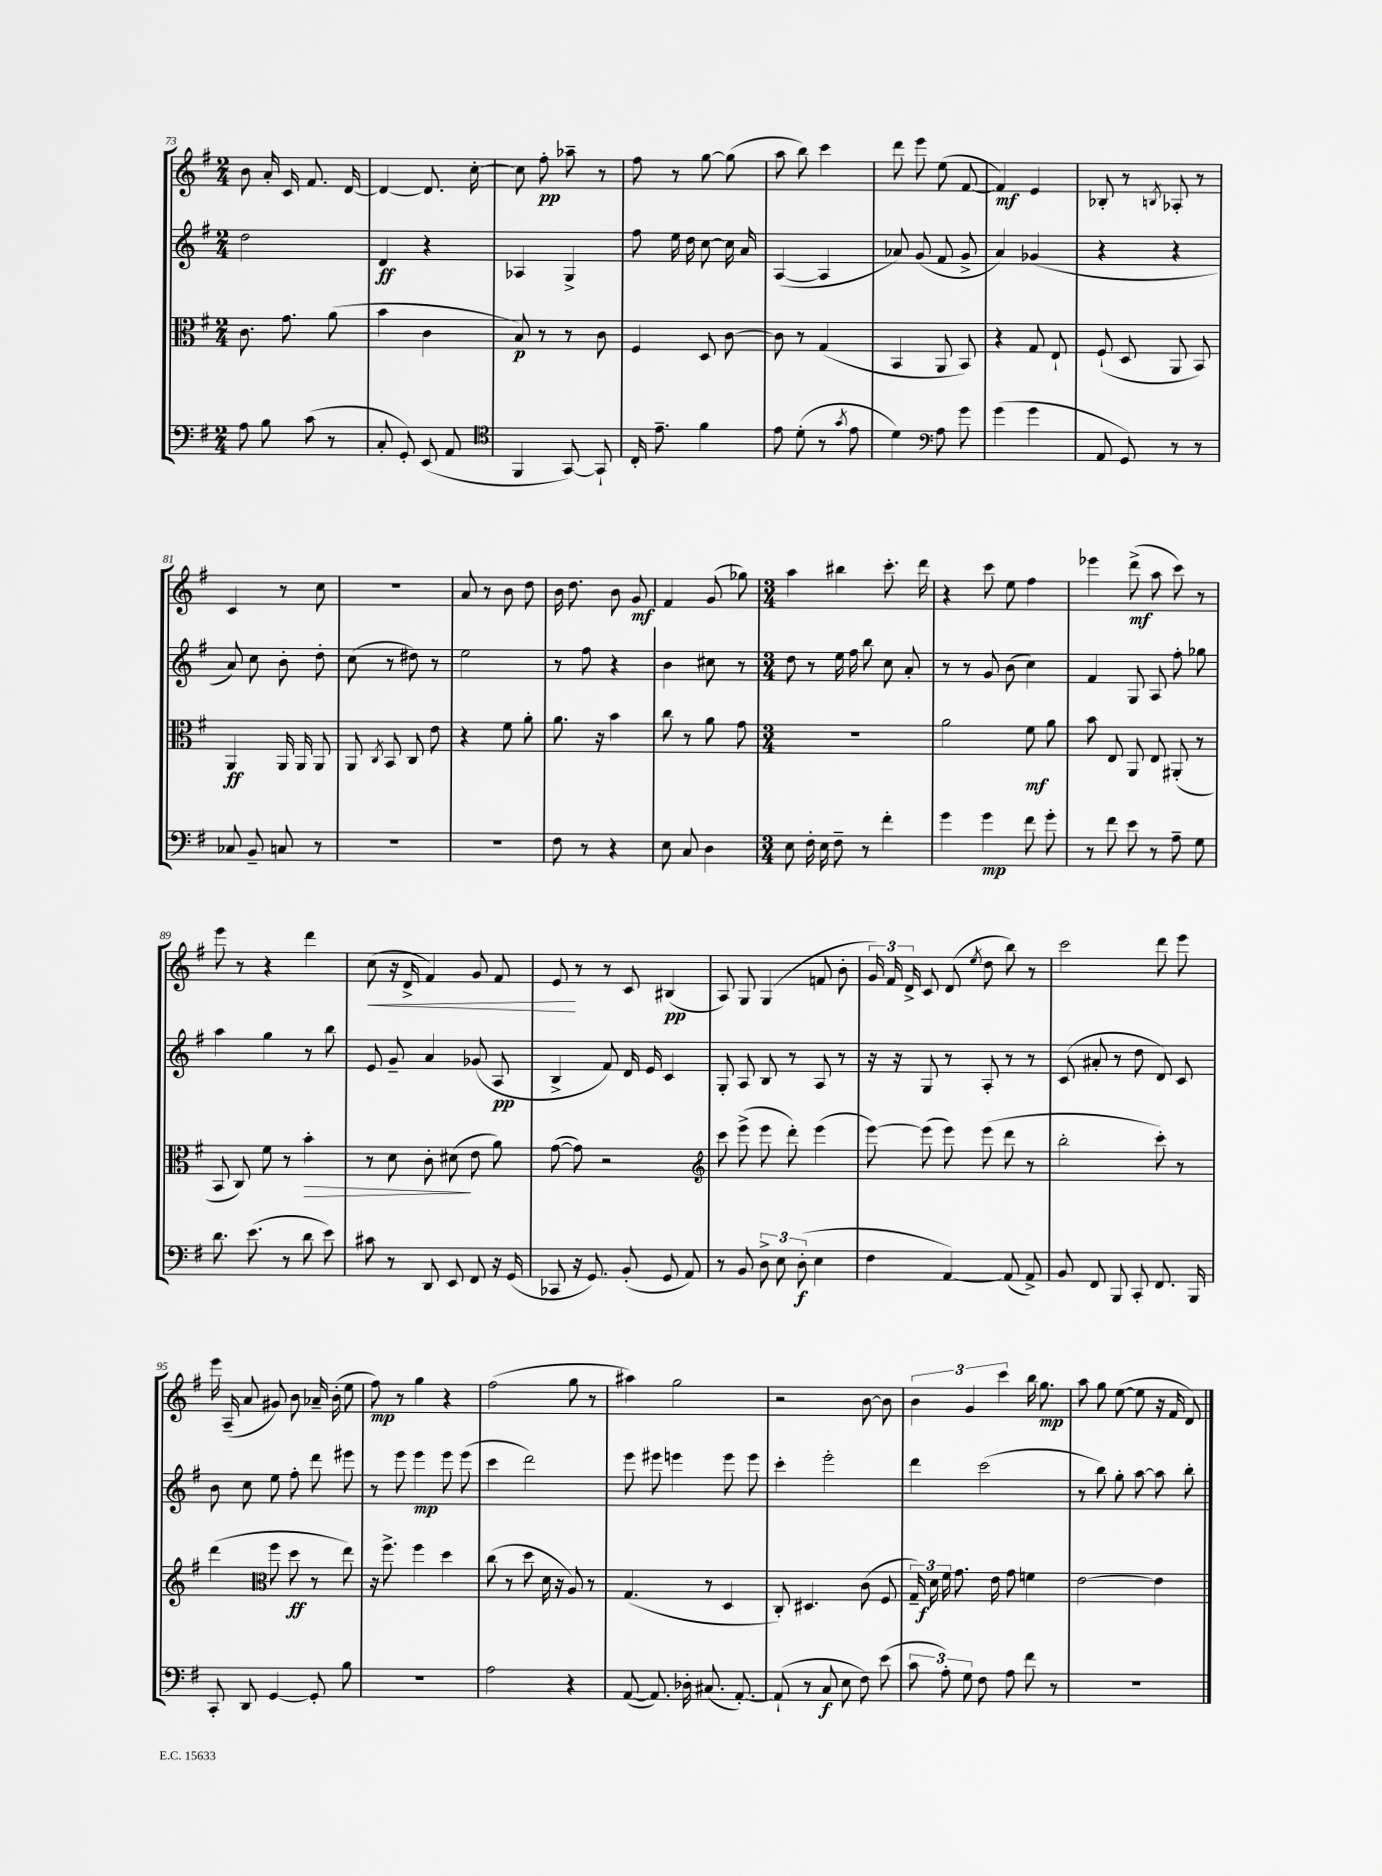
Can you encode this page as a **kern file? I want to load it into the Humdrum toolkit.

**kern	**kern	**kern	**kern
*staff4	*staff3	*staff2	*staff1
*clefF4	*clefC3	*clefG2	*clefG2
*k[f#]	*k[f#]	*k[f#]	*k[f#]
*M2/4	*M2/4	*M2/4	*M2/4
8A\	8.c\	2dd\	8b\
8B\	.	.	16a'/
.	8.g\	.	16c/
(8c\	.	.	8.f#/
8r	(8a\	.	.
.	.	.	[16d/
=	=	=	=
8C'/	4b\	4d/	4d/_
8GG'/)	.	.	.
(8EE/	4c\	4r	8.d/]
8AA/	.	.	.
.	.	.	[16cc'\
=	=	=	=
*clefC4	*	*	*
4FF#/	8B/)	4A-/	8cc\]
.	8r	.	8ff#'\
[8GG/)	8r	4G^/	8aa-~\
8GG`/]	8c\	.	8r
=	=	=	=
16C'/	4F#/	8ff#\	8ff#\
8.e~\	.	.	.
.	.	16ee\	8r
.	.	16dd\	.
4f#\	8D/	[8cc\	[8gg\
.	[8c\	16cc\]	(8gg\]
.	.	16a/	.
=	=	=	=
8e\	8c\]	([4A/	8aa\
(8d'\	8r	.	8bb\)
8r	(4G/	4A/]	4ccc\
8qg/	.	.	.
8e\	.	.	.
=	=	=	=
4d\)	4BB/	8a-/)	8ddd\
.	.	(8g/	8eee\
*clefF4	*	*	*
8A\	8AA/	8f#/	(8ee\
8g\	8BB/)	8g^/	[8f#/
=	=	=	=
(4g\	4r	4a/)	4f#/])
4g\	8G/	(4g-/	4e/
.	8E`/	.	.
=	=	=	=
8AA/	(8F#`/	4r	8B-'/
8GG/)	8D/	.	8r
.	.	.	8qB/
8r	8AA/	4r	8A-'/
8r	8BB/)	.	8r
=	=	=	=
8C-/	4AA/	8a/)	4c/
8BB~/	.	8cc\	.
8C/	16AA/	8b'\	8r
.	16AA/	.	.
8r	8AA/	8dd'\	8cc\
=	=	=	=
2r	8AA/	(8cc\	2r
.	8qC/	.	.
.	8BB/	8r	.
.	8C/	8dd#\)	.
.	8e\	8r	.
=	=	=	=
2r	4r	2ee\	8a/
.	.	.	8r
.	8f#\	.	8b\
.	8a'\	.	8dd\
=	=	=	=
8F#\	8.a\	8r	16b\
.	.	.	8.dd\
8r	.	8ff#\	.
.	16r	.	.
4r	4b\	4r	8b\
.	.	.	8g/
=	=	=	=
8E\	8cc\	4b\	4f#/
8C/	8r	.	.
4D\	8a\	8cc#\	(8g/
.	8g\	8r	8gg-\)
=	=	=	=
*M3/4	*M3/4	*M3/4	*M3/4
8E\	2.r	8dd\	4aa\
16F#'\	.	8r	.
16E\	.	.	.
8F#~\	.	16ee\	4bb#\
.	.	16ff#\	.
8r	.	8bb\	.
4f#'\	.	8cc\	8.ccc'\
.	.	8a'/	.
.	.	.	16ddd\
=	=	=	=
4g\	2a\	8r	4r
.	.	8r	.
4g\	.	8g/	8ccc\
.	.	(8b\	8ee\
8f#\	8f#\	4cc\)	4ff#\
8g'\	8a\	.	.
=	=	=	=
8r	8b\	4f#/	4eee-\
8f#\	8E/	.	.
8e\	8AA/	8G/	(8ddd^\
8r	8E/	8A/	8aa\
8A~\	(8AA#'/	8ff#'\	8ccc\)
8G\	8r	8gg-\	8r
=	=	=	=
8.d\	8BB/	4aa\	8eee\
.	8C/)	.	8r
(8.e\	.	.	.
.	8f#\	4gg\	4r
8r	8r	.	.
8d\	4b'\	8r	4ddd\
8e\)	.	8bb\	.
=	=	=	=
8c#\	8r	8e/	(8cc\
8r	8d\	8g~/	16r
.	.	.	16d^/
8DD/	8c'\	4a/	4f#/)
8EE/	(8d#\	.	.
8FF#/	8e\	(8g-/	8g/
16r	8a\)	8A/	8f#/
(16GG/	.	.	.
=	=	=	=
8CC-/	([8g\	4B^/	8e/
16r	8g\])	.	8r
8.GG/)	.	.	.
.	2r	8f#/)	8r
(8BB'/	.	16d/	8c/
.	.	16e/	.
8GG/	.	4c/	(4B#/
8AA/)	.	.	.
=	=	=	=
*	*clefG2	*	*
8r	8ccc\	8G'/	8A/)
8BB/	(8eee^\	8A/	8G/
12D^\	8eee\	8B/	(4G/
12E\	.	.	.
.	8ddd'\)	8r	.
(12D'\	.	.	.
4E\	(4eee\	8A/	8f/
.	.	8r	8b'\
=	=	=	=
4F#\	[8eee\)	16r	24g/)
.	.	.	24f#/
.	.	16r	.
.	.	.	24d^/
.	(8eee\]	8G/	8c/
[4AA/)	8eee\)	8r	(8d/
.	.	.	8qee/
.	(8eee\	8A'/	8dd\
(8AA/]	8ddd\	8r	8bb\)
8AA^/)	8r	8r	8r
=	=	=	=
8BB/	2bb'\	(8c/	2ccc\
8FF#/	.	8a#'/	.
8BBB/	.	8r	.
8CC'/	.	8dd\	.
8.FF#/	8ccc'\)	8d/)	8ddd\
.	8r	8c/	8eee\
16BBB/	.	.	.
=	=	=	=
8CC'/	(4ddd\	8b\	16eee\
.	.	.	(16A~/
8DD/	.	8cc\	8a/
*	*clefC3	*	*
[4GG/	8ff#\	8ee\	8g#/)
.	8dd\	8ff#'\	8b\
8GG'/]	8r	8ddd\	16a-~/
.	.	.	(16b'\
8B\	8ee\)	8eee#\	8ee\
=	=	=	=
2.r	16r	8r	8ff#\)
.	8.ff#^\	.	.
.	.	8eee\	8r
.	4ff#\	4eee\	4gg\
.	4dd\	8eee\	4r
.	.	(8eee\	.
=	=	=	=
2A\	(8cc\	4ccc\	(2ff#\
.	8r	.	.
.	8dd\	2ddd\)	.
.	16d\	.	.
.	16r	.	.
4r	8A/)	.	8gg\
.	8r	.	8r
=	=	=	=
([8AA/	(4.G/	8eee\	4aa#\)
8.AA/])	.	8eee#\	.
.	.	4eee\	2gg\
16D-'\	.	.	.
(8.C#/	8r	.	.
.	4D/	8eee\	.
[8.AA'/)	.	.	.
.	.	8eee\	.
=	=	=	=
(8AA`/]	8C'/)	4ccc'\	2r
8r	4.D#/	.	.
8C/	.	2eee'\	.
8E\	.	.	.
8F#\)	(8c\	.	[8b\
(8e\	8F#/	.	8b\]
=	=	=	=
12c\	24G~/)	4ddd\	6b\
.	24d\	.	.
12A'\)	24f#\	.	.
.	8.g\	.	.
12G\	.	.	6g/
8F#\	.	(2ccc\	.
.	16e\	.	.
.	.	.	6ccc\
8A\	8g\	.	.
8f#\	4f\	.	16bb\
.	.	.	8.gg\
8r	.	.	.
=	=	=	=
2.r	[2e\	8r	8aa\
.	.	8bb\)	8gg\
.	.	8gg'\	([8ee\
.	.	[8aa\	8ee\]
.	4e\]	8aa\]	16r
.	.	.	16f#/
.	.	8bb'\	8d/)
==	==	==	==
*-	*-	*-	*-
